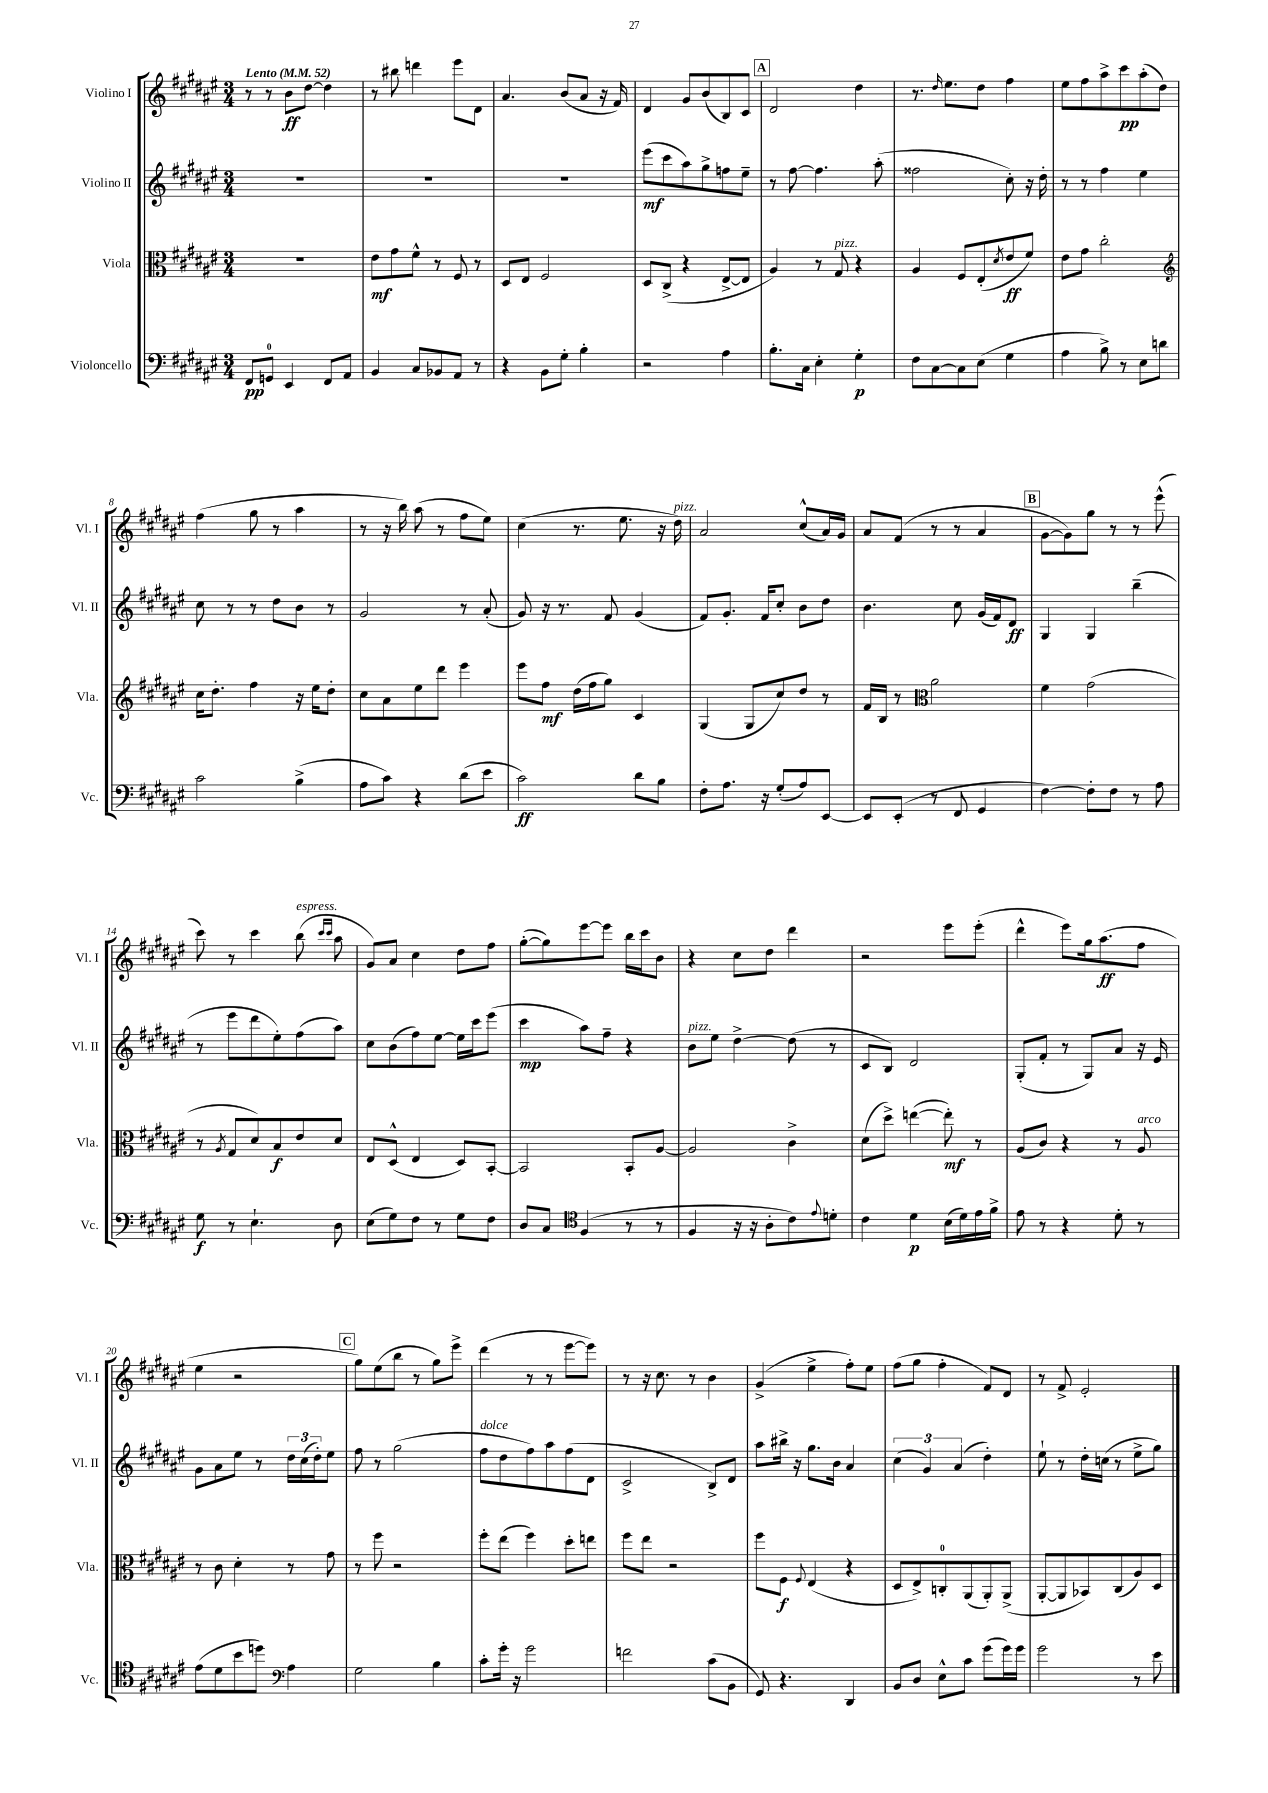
<<
\new StaffGroup <<
\new Staff = "s0" \with { instrumentName = "Violino I" shortInstrumentName = "Vl. I" } {
    \clef treble \key fis \major \numericTimeSignature \time 3/4 \tempo "Lento" 4 = 52
    r8 r8 b'8\ff dis''8~ dis''4 |
    r8 bis''8 d'''4 eis'''8 dis'8 |
    ais'4. b'8( ais'8 r16 fis'16) |
    dis'4 gis'8 b'8( b8) cis'8 |
    \mark \markup { \box "A" } dis'2 dis''4 |
    r8. \grace { dis''16 } eis''8. dis''8 fis''4 |
    eis''8 fis''8 ais''8-> cis'''8\pp ais''8-.( dis''8) |
    fis''4( gis''8 r8 ais''4 |
    r8 r16 b''16) ais''8( r8 fis''8 eis''8) |
    cis''4( r8. eis''8. r16 dis''16^\markup { \italic "pizz." }) |
    ais'2 cis''8-^( ais'16) gis'16 |
    ais'8 fis'8( r8 r8 ais'4 |
    \mark \markup { \box "B" } gis'8~ gis'8) gis''8 r8 r8 eis'''8-^( |
    cis'''8) r8 cis'''4 b''8^\markup { \italic "espress." }( \grace { cis'''16 cis'''16 } ais''8 |
    gis'8) ais'8 cis''4 dis''8 fis''8 |
    gis''8~-.( gis''8) eis'''8~ eis'''8 b''16 cis'''16 b'8 |
    r4 cis''8 dis''8 dis'''4 |
    r2 eis'''8 eis'''8-.( |
    dis'''4-^ eis'''8) gis''16 ais''8.\ff( fis''8 |
    eis''4 r2 |
    \mark \markup { \box "C" } gis''8) eis''8( b''8 r8 gis''8) eis'''8-> |
    dis'''4( r8 r8 eis'''8~ eis'''8) |
    r8 r16 cis''8. r8 b'4 |
    gis'4->( eis''4-> fis''8-.) eis''8 |
    fis''8( gis''8 fis''4-. fis'8) dis'8 |
    r8 fis'8-> eis'2-. \bar "|." |
}
\new Staff = "s1" \with { instrumentName = "Violino II" shortInstrumentName = "Vl. II" } {
    \clef treble \key fis \major \numericTimeSignature \time 3/4
    R2. |
    R2. |
    R2. |
    eis'''8\mf( cis'''8 ais''8) gis''8-> f''8 eis''8-- |
    \mark \markup { \box "A" } r8 fis''8~ fis''4. ais''8-.( |
    fisis''2 cis''8-.) r16 dis''16-. |
    r8 r8 fis''4 eis''4 |
    cis''8 r8 r8 dis''8 b'8 r8 |
    gis'2 r8 ais'8-.( |
    gis'8) r16 r8. fis'8 gis'4( |
    fis'8) gis'8.-. fis'16 cis''8-. b'8 dis''8 |
    b'4. cis''8 gis'16( fis'16) dis'8\ff |
    \mark \markup { \box "B" } gis4 gis4 b''4--( |
    r8 eis'''8 dis'''8 eis''8-.) fis''8( ais''8) |
    cis''8 b'8( fis''8) eis''8~ eis''16 cis'''16 eis'''8( |
    cis'''4\mp ais''8) fis''8-- r4 |
    b'8^\markup { \italic "pizz." } eis''8 dis''4~-> dis''8( r8 |
    cis'8 b8) dis'2 |
    gis8-.( fis'8-. r8 gis8) ais'8 r16 eis'16 |
    gis'8 ais'8 eis''8 r8 \tuplet 3/2 { dis''16 cis''16( dis''16-.) } eis''8 |
    \mark \markup { \box "C" } fis''8 r8 gis''2( |
    fis''8^\markup { \italic "dolce" } dis''8 fis''8) ais''8 fis''8( dis'8 |
    cis'2-> b8->) dis'8 |
    ais''8 bis''16-> r16 gis''8. b'16 ais'4 |
    \tuplet 3/2 { cis''4( gis'4) ais'4( } dis''4-.) |
    eis''8-! r8 dis''16-. c''16( r8 eis''8-> gis''8) \bar "|." |
}
\new Staff = "s2" \with { instrumentName = "Viola" shortInstrumentName = "Vla." } {
    \clef alto \key fis \major \numericTimeSignature \time 3/4
    R2. |
    eis'8\mf gis'8 fis'8-^ r8 fis8 r8 |
    dis8 eis8 fis2 |
    dis8 cis8->( r4 eis8~-> eis8 |
    \mark \markup { \box "A" } ais4) r8 gis8^\markup { \italic "pizz." } r4 |
    ais4 fis8 eis8-.( \acciaccatura { dis'8 } eis'8\ff fis'8) |
    eis'8 gis'8 cis''2-. |
    \clef treble cis''16 dis''8.-. fis''4 r16 eis''16 dis''8-. |
    cis''8 ais'8 eis''8 dis'''8 eis'''4 |
    eis'''8 fis''8\mf dis''16( fis''16 gis''8) cis'4 |
    gis4( gis8 cis''8) dis''8 r8 |
    fis'16 b16 r8 \clef alto ais'2 |
    \mark \markup { \box "B" } fis'4 gis'2( |
    r8 \acciaccatura { ais8 } gis8 dis'8) b8\f eis'8 dis'8 |
    eis8 dis8-^( eis4 dis8) b,8~-. |
    b,2 b,8-. ais8~ |
    ais2 cis'4-> |
    dis'8( dis''8->) e''4~( e''8-.\mf) r8 |
    ais8( cis'8) r4 r8 ais8^\markup { \italic "arco" } |
    r8 cis'8 dis'4-. r8 gis'8 |
    \mark \markup { \box "C" } r8 fis''8 r2 |
    fis''8-. eis''8( fis''4) dis''8-. e''8 |
    fis''8 eis''8 r2 |
    fis''8 fis8\f \appoggiatura { fis8 } eis4( r4 |
    dis8 eis8->) c8-0-. ais,8( ais,8-.) ais,8->( |
    ais,8~-. ais,8 bes,8) cis8( ais8) dis8 \bar "|." |
}
\new Staff = "s3" \with { instrumentName = "Violoncello" shortInstrumentName = "Vc." } {
    \clef bass \key fis \major \numericTimeSignature \time 3/4
    fis,8\pp g,8-0 eis,4 fis,8 ais,8 |
    b,4 cis8 bes,8 ais,8 r8 |
    r4 b,8 gis8-. b4-. |
    r2 ais4 |
    \mark \markup { \box "A" } b8.-. cis16 eis4-. gis4-.\p |
    fis8 cis8~ cis8 eis8( gis4 |
    ais4 b8->) r8 eis8 d'8 |
    cis'2 b4->( |
    ais8 cis'8) r4 dis'8( eis'8 |
    cis'2\ff) dis'8 b8 |
    fis8-. ais8. r16 gis8-.( ais8) eis,8~ |
    eis,8 eis,8-.( r8 fis,8 gis,4 |
    \mark \markup { \box "B" } fis4~) fis8-. fis8 r8 ais8 |
    gis8\f r8 eis4.-! dis8 |
    eis8( gis8) fis8 r8 gis8 fis8 |
    dis8 cis8 \clef tenor fis4( r8 r8 |
    fis4 r16 r16 ais8-. cis'8) \appoggiatura { eis'8 } d'8-. |
    cis'4 dis'4\p b16( dis'16) eis'16 fis'16-> |
    eis'8 r8 r4 dis'8-. r8 |
    eis'8( dis'8 b'8 d''8) \clef bass ais4 |
    \mark \markup { \box "C" } gis2 b4 |
    cis'8-. gis'16-. r16 gis'2 |
    f'2 cis'8( b,8 |
    gis,8) r4. dis,4 |
    b,8 dis8 eis8-^ cis'8 gis'8( gis'16) gis'16 |
    gis'2 r8 eis'8 \bar "|." |
}
>>
>>
